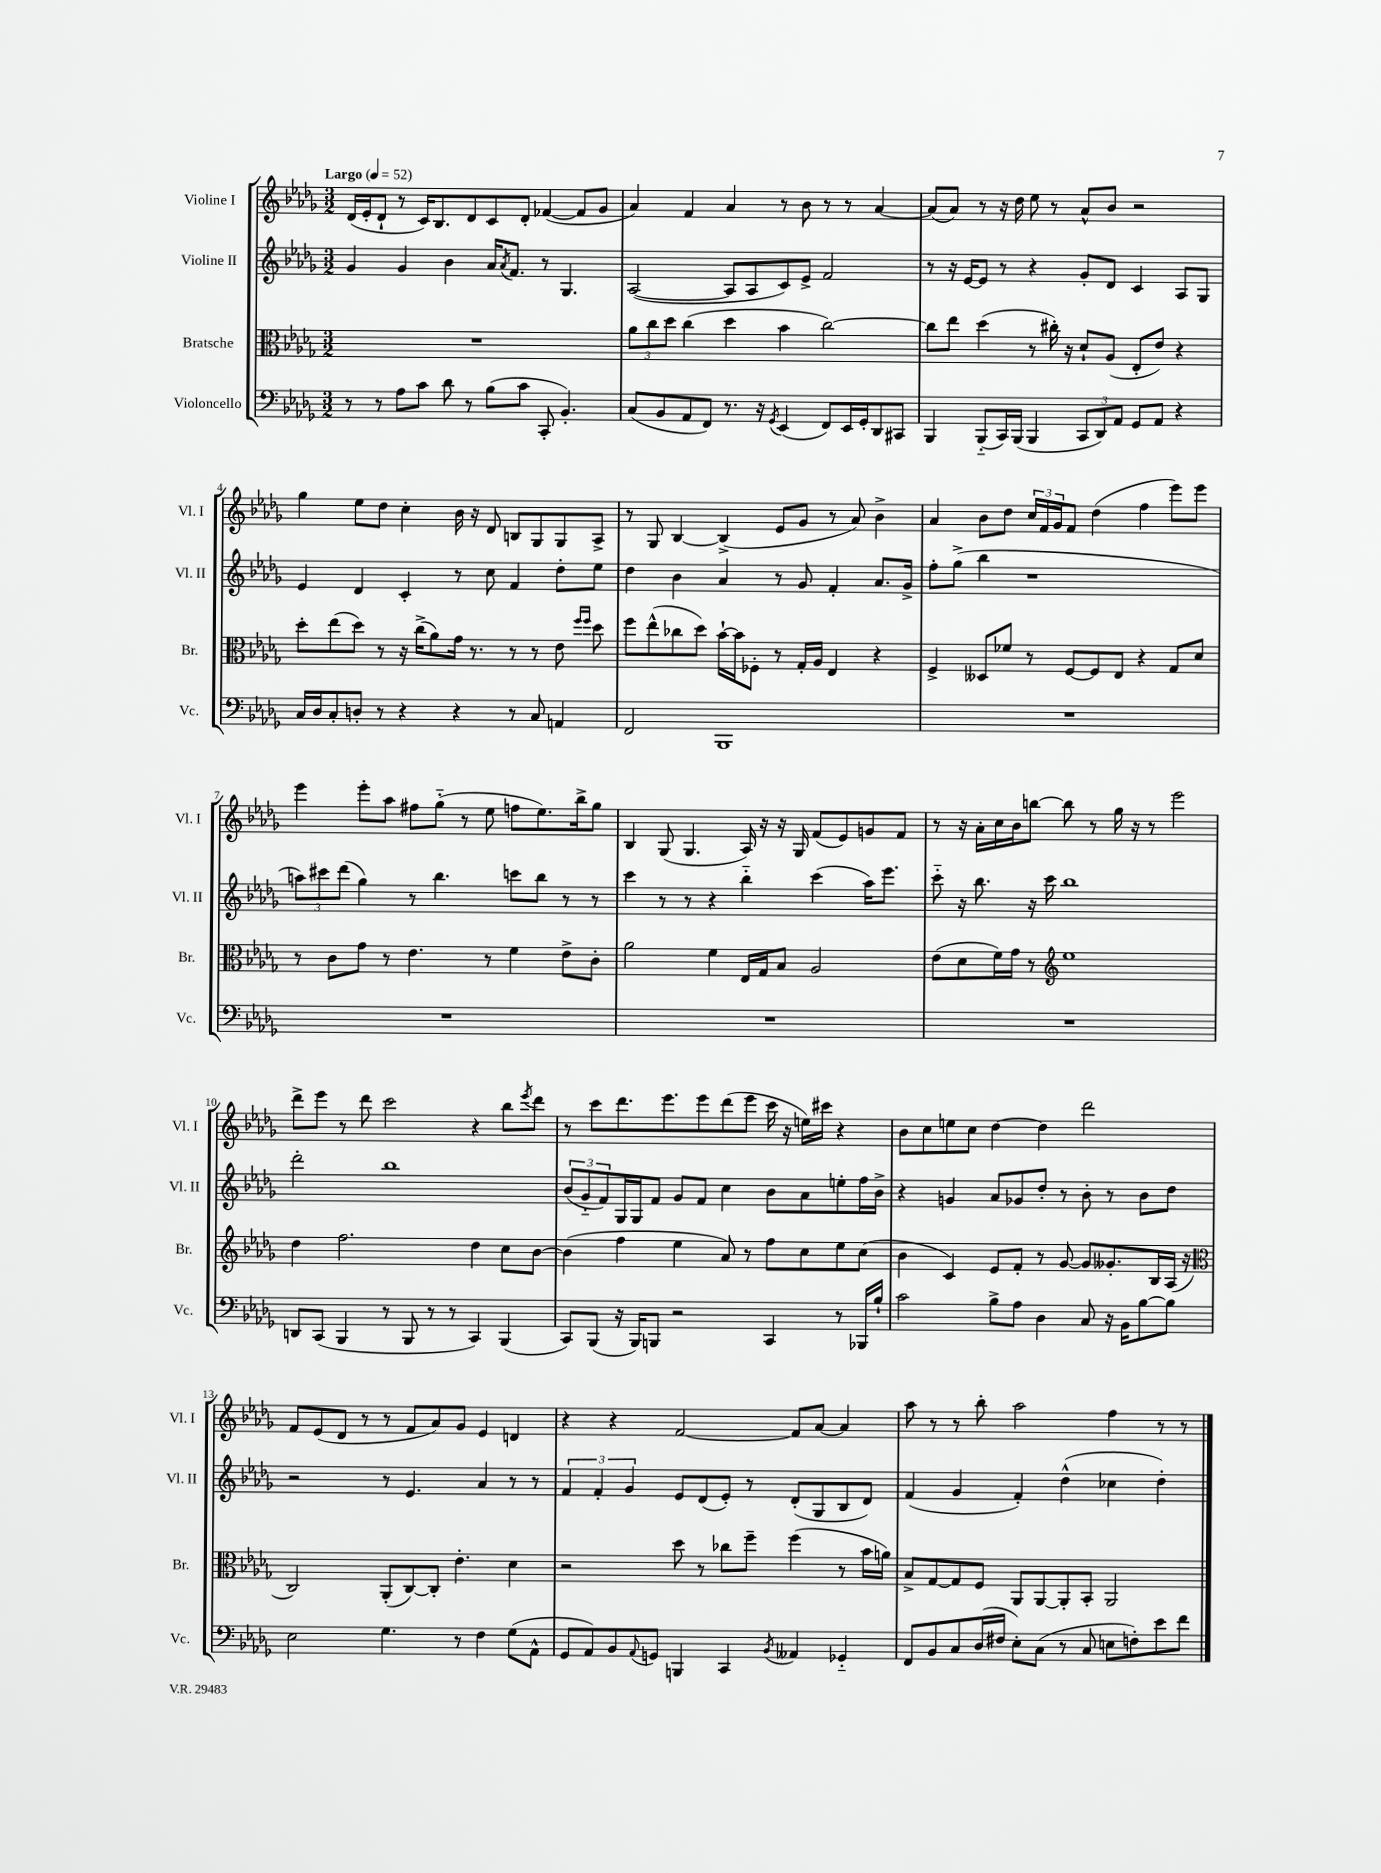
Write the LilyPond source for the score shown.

<<
\new StaffGroup <<
\new Staff = "s0" \with { instrumentName = "Violine I" shortInstrumentName = "Vl. I" } {
    \clef treble \key des \major \numericTimeSignature \time 3/2 \tempo "Largo" 4 = 52
    des'16( ees'16-. des'8-! r8 c'16) bes8. des'8 c'8 des'8-. fes'4~( fes'8 ges'8 |
    aes'4) f'4 aes'4 r8 bes'8 r8 r8 aes'4~ |
    aes'8( aes'8) r8 r16 des''16 ees''8 r8 aes'8-^ bes'8 r2 |
    ges''4 ees''8 des''8 c''4-. bes'16 r16 des'8 b8 ges8 ges8 aes8-> |
    r8 ges8 bes4~ bes4->( ees'8 ges'8 r8 aes'8) bes'4-> |
    aes'4 bes'8 des''8 \tuplet 3/2 { c''16 f'16 ges'16 } f'8 des''4( f''4 ees'''8) ees'''8 |
    ees'''4 ees'''8-. aes''8 fis''8 ges''8-_( r8 ees''8 f''8 ees''8.) bes''16-> ges''8 |
    bes4 ges8( ges4. aes16) r16 r16 ges16 f'8( ees'8) g'8 f'8 |
    r8 r16 aes'16-. c''16 bes'16 b''8~ b''8 r8 ges''16 r16 r8 ees'''2 |
    des'''8-> ees'''8 r8 des'''8 c'''2 r4 bes''8 \acciaccatura { ees'''8 } des'''8 |
    r8 c'''8 des'''8. ees'''8. ees'''8 des'''8( ees'''8 c'''16 r16 e''16) cis'''16 r4 |
    bes'8 c''8 e''8 c''8 des''4~ des''4 des'''2 |
    f'8 ees'8( des'8 r8 r8 f'8 aes'8) ges'8 ees'4 d'4 |
    r4 r4 f'2~ f'8 aes'8~ aes'4 |
    aes''8 r8 r8 bes''8-. aes''2 f''4 r8 r8 \bar "|." |
}
\new Staff = "s1" \with { instrumentName = "Violine II" shortInstrumentName = "Vl. II" } {
    \clef treble \key des \major \numericTimeSignature \time 3/2
    ges'4 ges'4 bes'4 aes'16 \acciaccatura { aes'8 } f'8. r8 ges4. |
    aes2~( aes8 aes8 c'8) ees'8-> f'2 |
    r8 r16 ees'16~ ees'8 r8 r4 ges'8-. des'8 c'4 aes8 ges8 |
    ees'4 des'4 c'4-. r8 c''8 f'4 des''8-. ees''8 |
    des''4 bes'4 aes'4 r8 ges'8 f'4-. aes'8. ges'16-> |
    f''8-. ges''8->( bes''4 r1 |
    \tuplet 3/2 { a''8) cis'''8 des'''8( } ges''4) r8 bes''4. c'''8 bes''8 r8 r8 |
    c'''4 r8 r8 r4 bes''4-_ c'''4( aes''16) ees'''8. |
    c'''8-_ r16 bes''8. r16 c'''16 bes''1 |
    des'''2-. bes''1 |
    \tuplet 3/2 { bes'8( ges'8-_ f'8) } ges16 ges16 f'8 ges'8 f'8 c''4 bes'8 aes'8 e''8-. f''16 bes'16-> |
    r4 g'4 aes'8 ges'8 des''8-. r8 bes'8-. r8 bes'8 des''8 |
    r2 r8 ees'4. aes'4 r8 r8 |
    \tuplet 3/2 { f'4 f'4-. ges'4 } ees'8 des'8( ees'8-.) r8 des'8-.( ges8 bes8 des'8) |
    f'4( ges'4 f'4-.) des''4-^( ces''4 des''4-.) \bar "|." |
}
\new Staff = "s2" \with { instrumentName = "Bratsche" shortInstrumentName = "Br." } {
    \clef alto \key des \major \numericTimeSignature \time 3/2
    R1. |
    \tuplet 3/2 { aes'8 c''8 des''8 } c''4( des''4 bes'4 c''2~) |
    c''8 ees''8 des''4( r8 cis''16-.) r16 des'8-! aes8( ees8-. ees'8) r4 |
    des''8-. ees''8( des''8) r8 r16 c''16->( aes'8) ges'16 r8. r8 r8 ees'8 \grace { f''16 f''16 } des''8 |
    f''8 ees''8-^( ces''8 des''8) bes'16~-! bes'16 fes8-. r8 ges16-. aes16 ees4 r4 |
    f4-> deses8 fes'8 r8 f8~ f8 ees8 r4 ges8 des'8 |
    r8 c'8 ges'8 r8 ees'4. r8 f'4 ees'8-> c'8-. |
    aes'2 f'4 ees16 ges16 bes8 aes2 |
    ees'8( des'8 f'16) ges'16 r8 \clef treble ees''1 |
    des''4 f''2. des''4 c''8 bes'8~ |
    bes'4( f''4 ees''4 aes'8) r8 f''8 c''8 ees''8 c''8( |
    bes'4 c'4) ees'8 f'8-. r8 ges'8~ ges'8 geses'8.-. bes16 aes16( r16 |
    \clef alto c2) aes,8-.( c8~) c8-. ees'4.-. des'4 |
    r2 des''8 r8 ces''8 f''8-- f''4( r8 bes'16 a'16) |
    bes8-> ges8~ ges8 f8 aes,8 aes,8~ aes,8-. bes,8-. aes,2 \bar "|." |
}
\new Staff = "s3" \with { instrumentName = "Violoncello" shortInstrumentName = "Vc." } {
    \clef bass \key des \major \numericTimeSignature \time 3/2
    r8 r8 aes8 c'8 des'8 r8 bes8( c'8 c,8-. bes,4.-.) |
    c8( bes,8 aes,8 f,8) r8. r16 \acciaccatura { ges,8 } ees,4( f,8) ees,16 ges,16-. des,8 cis,8 |
    bes,,4 bes,,8-_( c,16) bes,,16( bes,,4 \tuplet 3/2 { c,8 des,8) aes,8 } ges,8 aes,8 r4 |
    c16 des16 c8-. d8-. r8 r4 r4 r8 c8 a,4 |
    f,2 bes,,1 |
    R1. |
    R1. |
    R1. |
    R1. |
    d,8 c,8( bes,,4 r8 bes,,8 r8 r8 c,4) bes,,4( |
    c,8) bes,,8( r16 bes,,16) b,,8 r2 c,4 r8 bes,,16 bes16-! |
    c'2 bes8-> aes8 des4 c8 r16 bes,16 bes8~ bes8 |
    ees2 ges4. r8 f4 ges8( aes,8-^ |
    ges,8 aes,8) bes,8 \appoggiatura { aes,8 } g,8 b,,4 c,4 \acciaccatura { bes,8 } aeses,4 ges,4-_ |
    f,8 bes,8 c8 des16( fis16 ees8-.) c8( r8 c8 e8 f8-.) ees'8 f'8 \bar "|." |
}
>>
>>
